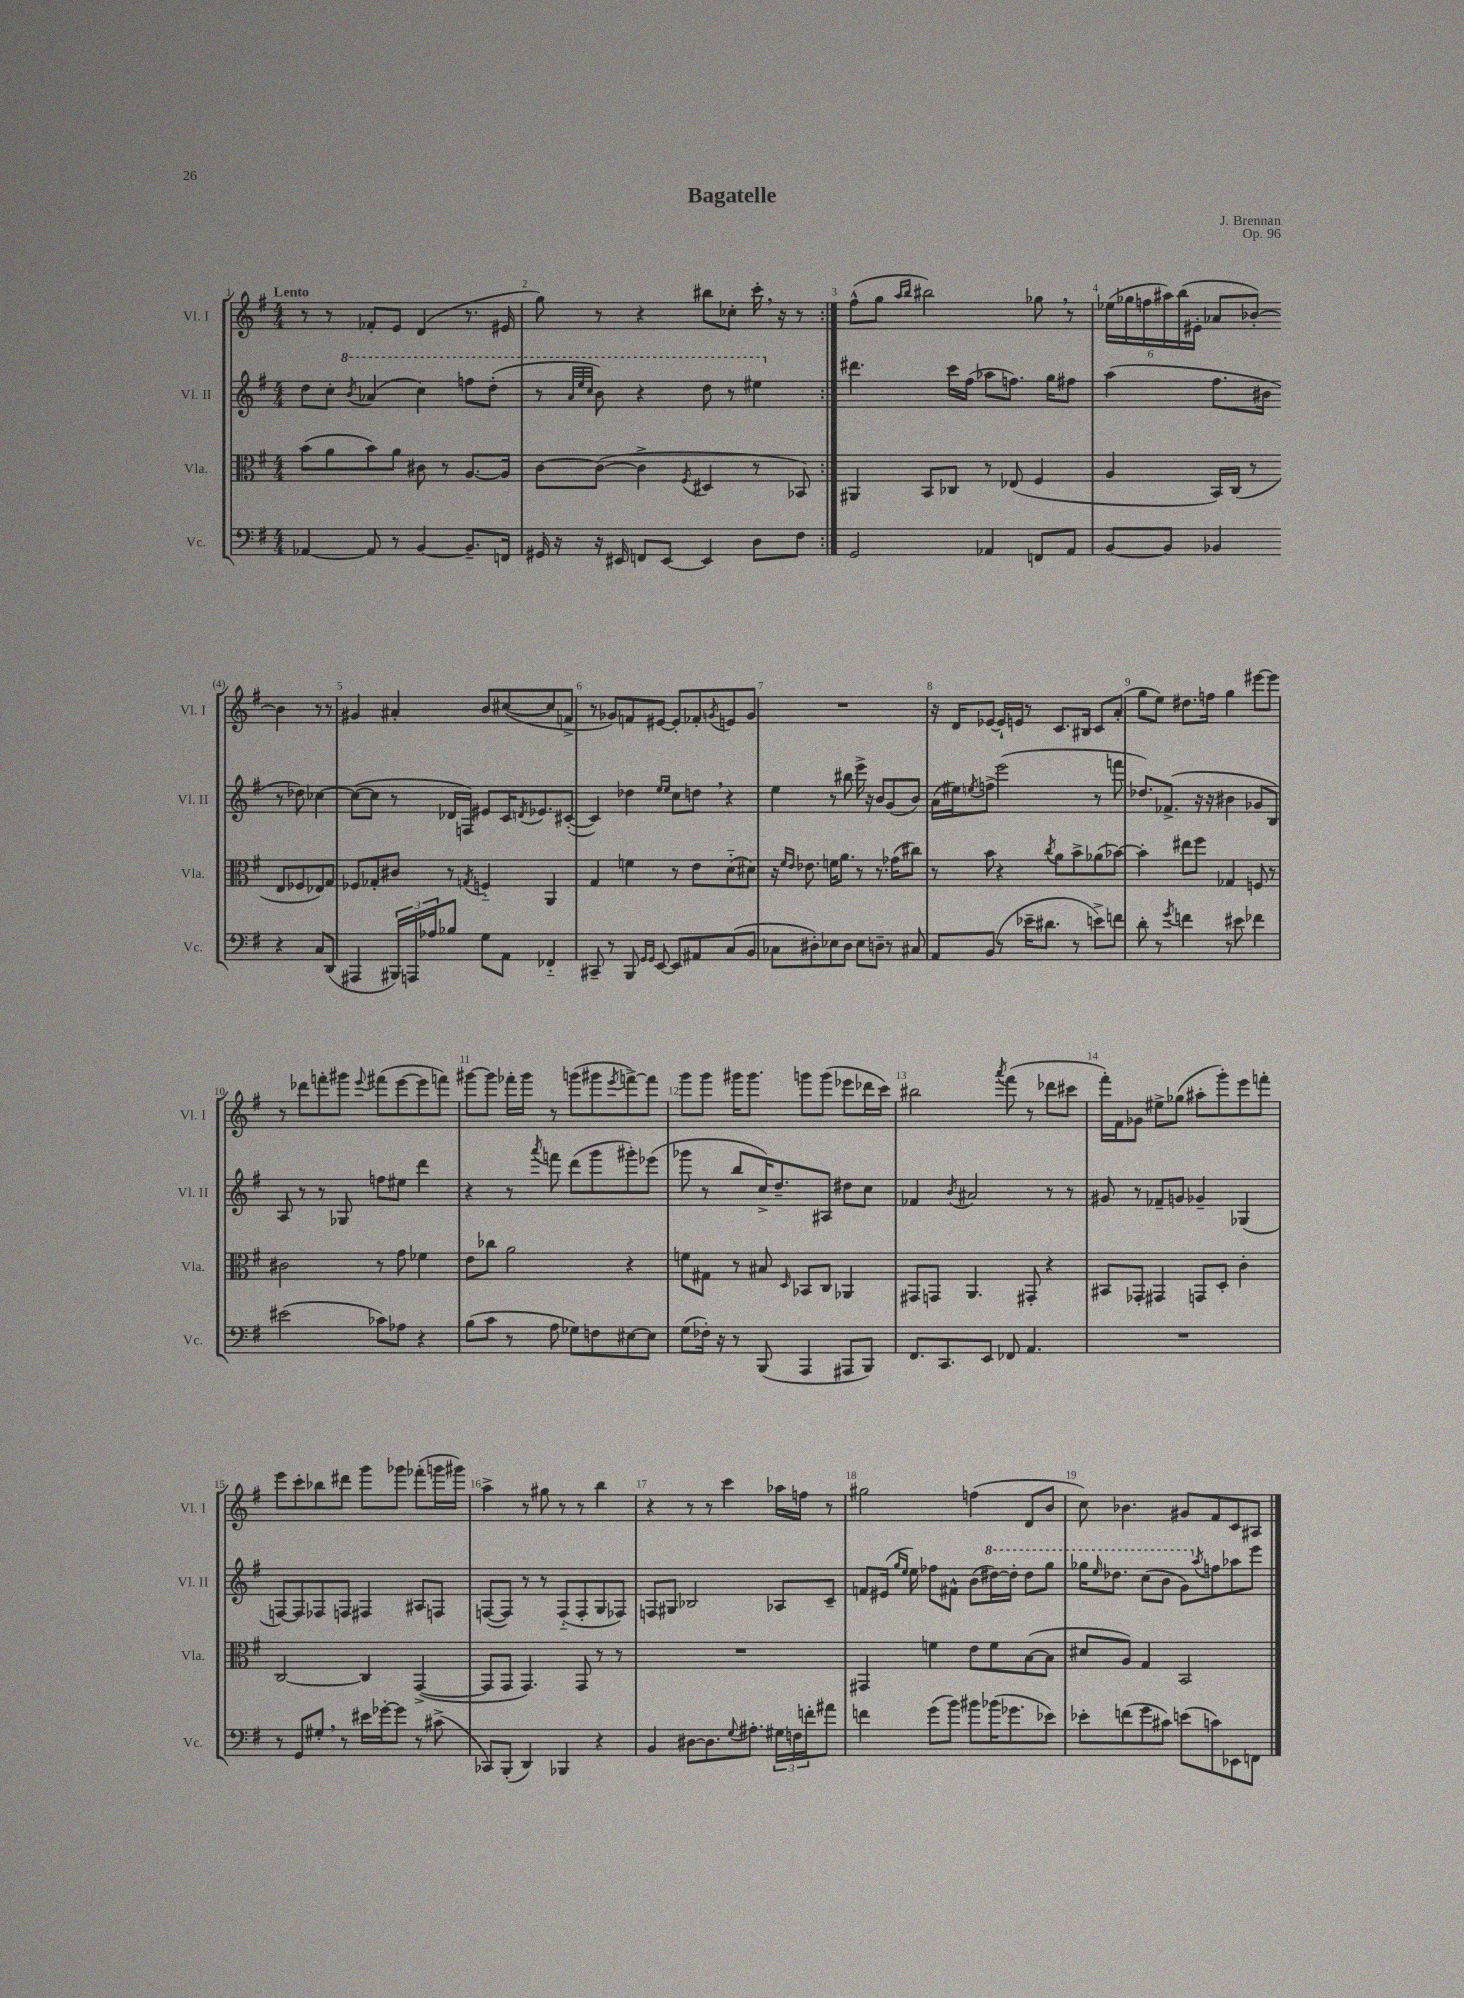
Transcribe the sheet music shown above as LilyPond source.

\header { title = "Bagatelle" composer = "J. Brennan" opus = "Op. 96" }
<<
\new StaffGroup <<
\new Staff = "s0" \with { instrumentName = "Vl. I" shortInstrumentName = "Vl. I" } {
    \clef treble \key g \major \numericTimeSignature \time 4/4 \tempo "Lento"
    \repeat volta 2 { r8 r8 fes'8-. e'8 d'4( r8. eis'16 |
    g''8) r8 r4 bis''8 ces''8-. c'''16-. \breathe r16 r8 | }
    fis''8-^( g''8 \grace { a''16 b''16 } bis''2) ges''8 \breathe r8 |
    \tuplet 6/4 { ees''16( ges''16 f''16 ais''16) b''16( eis'16-. } aes'8 bes'8~-.) bes'4 r8 r8 |
    gis'4 ais'4-. b'8 cis''8~( cis''8 f'8-> |
    r8 ges'8) f'8 eis'8~ eis'8-. fes'8-. \acciaccatura { g'8 } e'8 g'8 |
    R1 |
    r16 d'16 ees'8~ ees'16-! e'16 r8 c'8. bis16 c'8 a'8-.( |
    g''8 e''8) dis''8. f''16 g''4 eis'''8~ eis'''8 |
    r8 des'''8 f'''8-. gis'''8 \appoggiatura { e'''8 } fis'''8( e'''8~ e'''8 f'''8) |
    gis'''8~ gis'''8 fes'''16-. gis'''16 r8 g'''8( gis'''8 \acciaccatura { e'''8 } f'''8~->) f'''8 |
    g'''8 g'''8 gis'''16 gis'''8. g'''8 g'''8( ees'''8 des'''16 c'''16) |
    bis''2 \acciaccatura { a'''8 } fis'''8( r8 des'''8 cis'''8 |
    fis'''16-.) fis'16 ges'8 eis''8-> ges''8( ais''8-. g'''8-.) e'''8 f'''8-. |
    e'''8 c'''8-. bes''8 dis'''8 g'''8 ges'''8 fes'''8-.( g'''16 gis'''16) |
    a''4-> r8 gis''8 r8 r8 b''4 |
    r4 r8 r8 c'''4 aes''16 f''16 r8 |
    gis''2 f''4( d'8 b'8 |
    c''8) bes'4. gis'8 fis'8 c'8 ais8 \bar "|." |
}
\new Staff = "s1" \with { instrumentName = "Vl. II" shortInstrumentName = "Vl. II" } {
    \clef treble \key g \major \numericTimeSignature \time 4/4
    \repeat volta 2 { d''8 c''8-. \ottava #1 \acciaccatura { b''8 } aes''4( c'''4) f'''8 d'''8-.( |
    r8 \grace { a''32 e'''32 c'''32 } b''8) r4 d'''8 r8 eis'''4 \ottava #0 | }
    dis'''4. c'''16 fis''16( aes''8 f''8.) g''16 fis''8 |
    a''4( fis''8. bis'16 r8 des''8) ces''4~ |
    ces''8~( ces''8 r8 des'16 f16) eis'8 c'16 \acciaccatura { d'8 } ees'8. cis'8~-.( |
    cis'4) des''4 \grace { e''16 e''16 } c''8 d''8 \breathe r4 |
    e''4 r8 bis''8 e'''16-> r16 b'8 g'8( b'8) |
    a'16( eis''16) \acciaccatura { e''8 } f''8-> e'''2( r8 f'''8 |
    des''8.) fes'8.->( r16 r16 bis'4 ges'8 b8) |
    a8 r8 r8 ges8 f''8 eis''8 d'''4 |
    r4 r8 \acciaccatura { a'''8 } f'''8 d'''8( g'''8 gis'''8-.) ees'''8( |
    ges'''8 r8 b''8 c''16->) d''8.-- ais8 dis''8 c''8 |
    fes'4 \acciaccatura { b'8 } ais'2 r8 r8 |
    gis'8 r8 fes'8-- g'8 ges'4-- ges4( |
    f8~) f8 fes8 f8 fis4 ais8 f8 |
    f8~( f8) r8 r8 f8-_( f8-. g8 fes8) |
    f8 gis8 bes2 aes8 c'8-- |
    f'8 eis'16( \grace { g''16 e''16 } e''16) fes''8 fis'8-^ b'8( \ottava #1 dis'''16~) dis'''16-. dis'''8 g'''8 |
    ges'''16 \grace { e'''16 } des'''8. c'''8( b''8 g''8) \ottava #0 \acciaccatura { a''8 } f''8 aes''8 e'''8 \bar "|." |
}
\new Staff = "s2" \with { instrumentName = "Vla." shortInstrumentName = "Vla." } {
    \clef alto \key g \major \numericTimeSignature \time 4/4
    \repeat volta 2 { b'8( a'8 b'8) a'8 cis'8 r8 a8.~ a16 |
    c'8~ c'8~( c'4-> \acciaccatura { fis8 } dis4 r8 bes,8) | }
    ais,4 b,8 ces8 r8 ees8( fis4 |
    a4 b,16) c16( r8 e8 fes8 ees8) g8 |
    fes8 ges8-. cis'8 r8 \acciaccatura { g8 } f4-_ a,4 |
    g4 f'4 r8 e'8 d'8-_( dis'8) |
    r16 \grace { fis'16 e'16 } ees'8. f'16 a'8. r8 r8. ges'16( cis''8) |
    r8 b'8 r4 \acciaccatura { c''8 } a'8 b'8-> aes'8( bes'8~) |
    bes'4-. eis''8 fis''8 ges4 f8 r8 |
    cis'2 r8 g'8 fes'4 |
    e'8 ces''8 a'2 r4 |
    f'8 gis8 r8 bis8 \grace { d16 } bes,8 c8 aes,4 |
    gis,8 g,8 a,4. gis,8-. r4 |
    bis,8 ges,8-. gis,4 g,8 d8-. c'4-. |
    c2~ c4 g,4~->( |
    g,8 g,8 g,4.) g,8 r8 r8 |
    R1 |
    gis,4 f'4 e'8 f'8 b8~( b8 |
    dis'8 a8) g4 b,2 \bar "|." |
}
\new Staff = "s3" \with { instrumentName = "Vc." shortInstrumentName = "Vc." } {
    \clef bass \key g \major \numericTimeSignature \time 4/4
    \repeat volta 2 { aes,4~ aes,8 r8 b,4~ b,8.-- f,16 |
    gis,16 r16 r16 eis,16 f,8 eis,8~ eis,4 d8 fis8 | }
    g,2 aes,4 f,8 aes,8 |
    b,8~ b,8 bes,4 r4 c8 d,8( |
    ais,,4 \tuplet 3/2 { bis,,16) a,,16 aes16 } bes8 g8 a,8 fes,4-_ |
    cis,8-- r8 b,,8 \grace { g,16 g,16 } e,8~ e,8 ais,8 c8( b,8 |
    ces8 dis8-.) ees8 dis8 ees8 d8-- r8 cis8 |
    a,8 b,8( r8 ees'16-- dis'8. r8 e'8->) f'8 |
    d'8-. r8 \acciaccatura { g'8 } f'4 r8 eis'8 fes'4 |
    eis'2( ces'8) aes8 r4 |
    b8( c'8 r8 a8 ges8) f8 eis8~ eis8 |
    g8( fes16-.) r16 r8 b,,8( a,,4 ais,,8 b,,8) |
    fis,8. c,8. e,8 fes,8 a,4. |
    R1 |
    r8 g,8 gis8-. \breathe r8 eis'16 ges'16~-. ges'8 r8 cis'8->( |
    ces,8) b,,8-.( d,4) bes,,4 r4 |
    b,4 dis8~ dis8. \appoggiatura { g8 } ais8.-. \tuplet 3/2 { gis16 f16 f'16-. } ais'8 |
    f'4 g'8( b'8) bis'8 bes'16( ges'8. ees'8) |
    ees'8-. f'8( g'8 cis'8) e'8( c'8) ees,8 f,8 \bar "|." |
}
>>
>>
\layout { \context { \Score \override BarNumber.break-visibility = ##(#f #t #t) barNumberVisibility = #all-bar-numbers-visible } }
